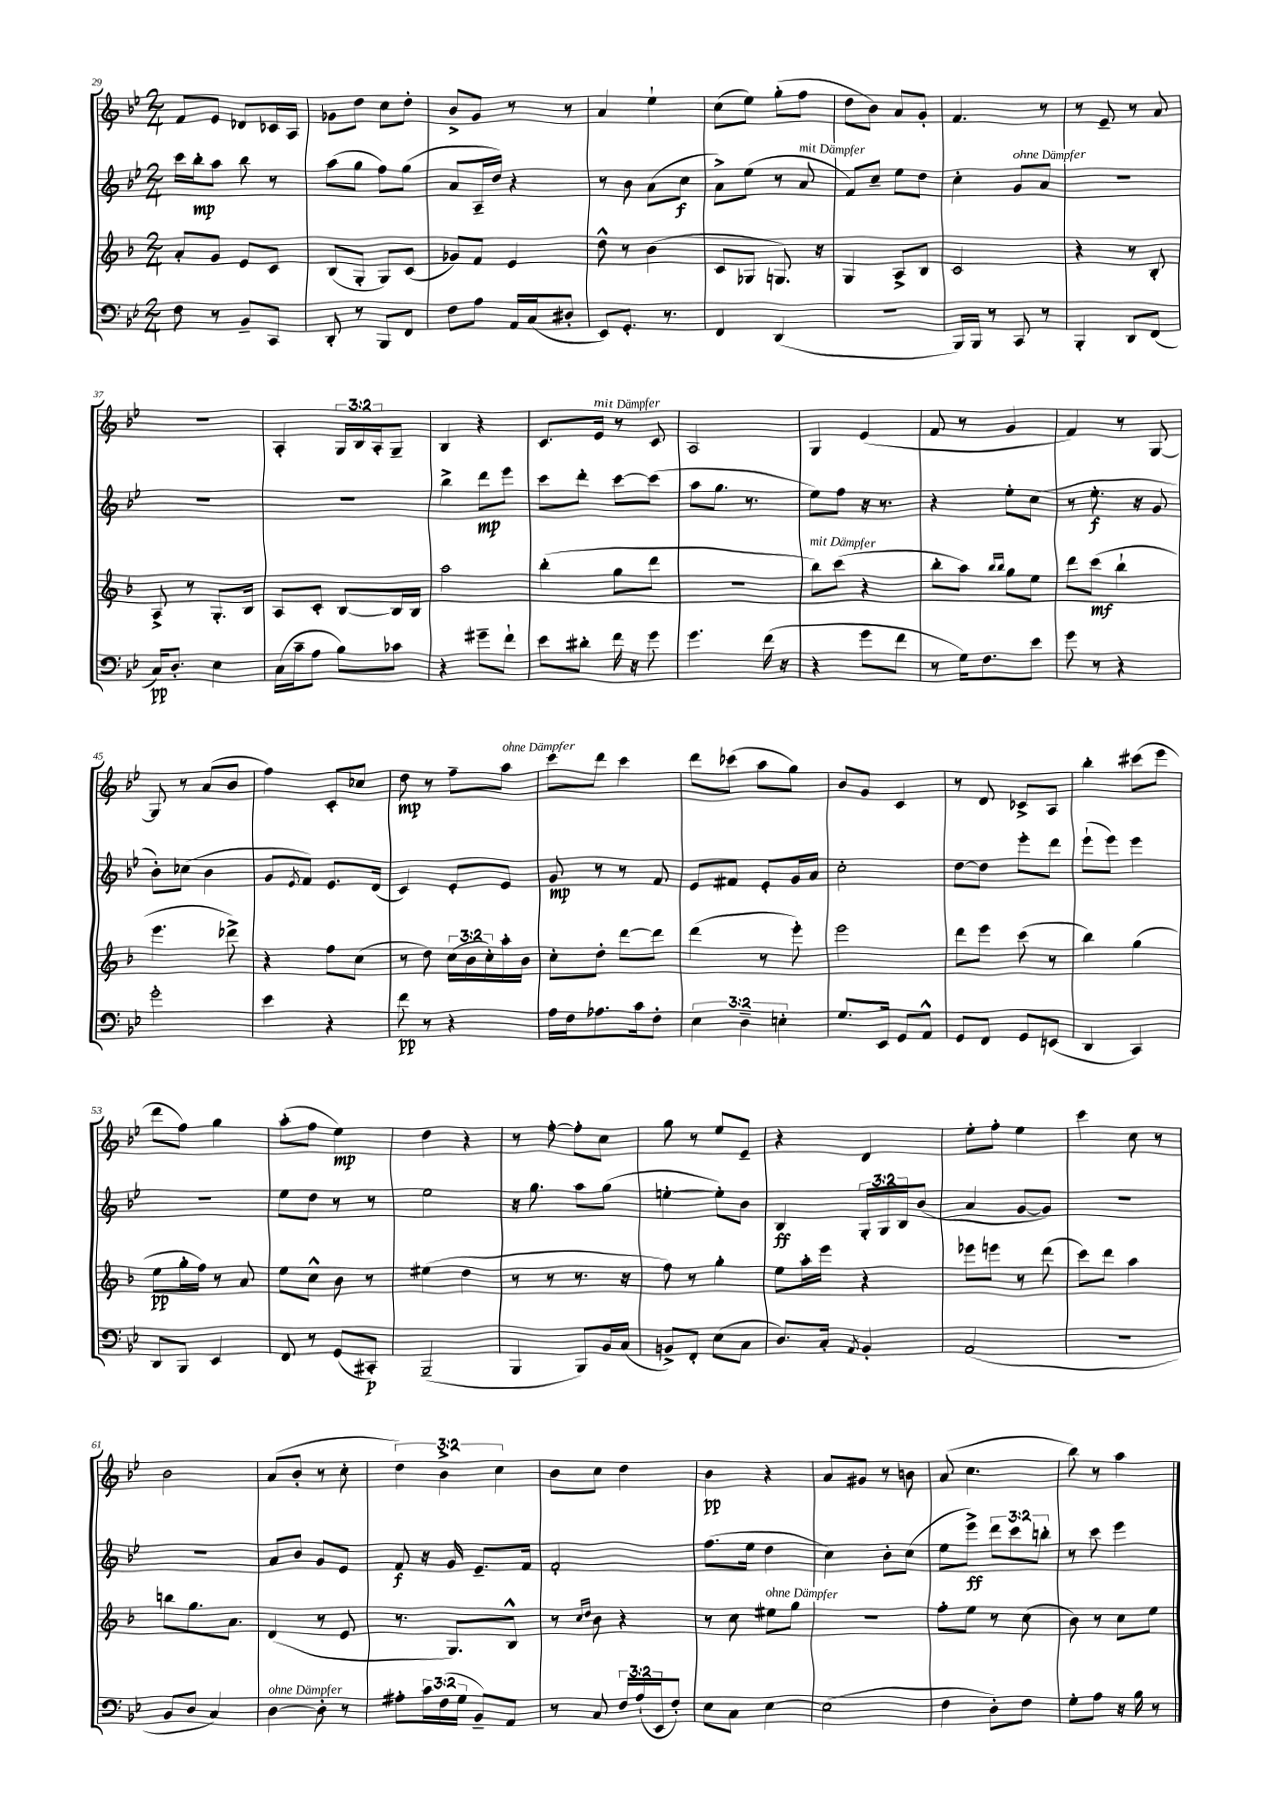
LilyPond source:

<<
\new StaffGroup <<
\new Staff = "s0" {
    \clef treble \key bes \major \numericTimeSignature \time 2/4 \override Staff.TupletNumber.text = #tuplet-number::calc-fraction-text
    f'8 ees'8 des'8 ces'16 a16 |
    ges'8 d''8 c''8 d''8-. |
    bes'8-> g'8 r8 r8 |
    a'4 ees''4-! |
    c''8( ees''8) g''8-.( f''8 |
    d''8 bes'8) a'8 g'8-. |
    f'4. r8 |
    r8 ees'8-- r8 a'8 |
    r2 |
    a4-. \tuplet 3/2 { g16 bes16 a16-. } g8-- |
    bes4 r4 |
    c'8. ees'16^\markup { \italic "mit Dämpfer" } r8 c'8 |
    a2 |
    g4 ees'4( |
    f'8 r8 g'4 |
    f'4) r8 g8~ |
    g8 r8 a'8( bes'8 |
    f''4) c'8-. ces''8 |
    d''8\mp r8 f''8-- a''8^\markup { \italic "ohne Dämpfer" } |
    c'''8 d'''8 c'''4 |
    d'''8 ces'''8( a''8 g''8) |
    bes'8 g'8 c'4 |
    r8 d'8 ces'8-> a8 |
    bes''4-. cis'''8( ees'''8 |
    d'''8 f''8) g''4 |
    a''8-.( f''8 ees''4\mp) |
    d''4 r4 |
    r8 f''8~-. f''8-. c''8 |
    g''8 r8 ees''8 ees'8-- |
    r4 d'4 |
    ees''8-. f''8-. ees''4 |
    c'''4 c''8 r8 |
    bes'2 |
    a'8( bes'8-. r8 c''8-. |
    \tuplet 3/2 { d''4) bes'4-> c''4 } |
    bes'8 c''8 d''4 |
    bes'4\pp r4 |
    a'8 gis'8 r8 b'8 |
    a'8( c''4. |
    bes''8) r8 a''4 \bar "|." |
}
\new Staff = "s1" {
    \clef treble \key bes \major \numericTimeSignature \time 2/4 \override Staff.TupletNumber.text = #tuplet-number::calc-fraction-text
    c'''16 bes''16-.\mp a''8 bes''8 r8 |
    a''8( g''8 f''8) g''8( |
    a'8 a16-- d''16) r4 |
    r8 bes'8 a'8( c''8\f |
    a'8->) ees''8( r8 a'8^\markup { \italic "mit Dämpfer" } |
    f'8) c''8-- ees''8 d''8 |
    c''4-. g'8^\markup { \italic "ohne Dämpfer" } a'8 |
    R2 |
    R2 |
    R2 |
    bes''4-> d'''8\mp ees'''8 |
    c'''8 d'''8-. c'''8~ c'''8( |
    a''8 g''8. r8. |
    ees''8) f''8 r16 r8. |
    r4 ees''8-. c''8( |
    r8 ees''8.-.\f r16 g'8 |
    bes'8-.) ces''8( bes'4 |
    g'8 \acciaccatura { ees'8 } f'8) ees'8. d'16( |
    c'4) ees'8-. ees'8 |
    g'8\mp r8 r8 f'8 |
    ees'8 fis'8 ees'8-. g'16 a'16 |
    c''2-. |
    d''8~ d''8 ees'''8-. d'''8 |
    ees'''8-!( ees'''8) ees'''4 |
    R2 |
    ees''8 d''8 r8 r8 |
    ees''2 |
    r16 g''8. a''8 g''8( |
    e''4~-. e''8-.) bes'8 |
    bes4\ff \tuplet 3/2 { g16-. g16 bes16 } bes'8( |
    a'4 g'8~ g'8) |
    R2 |
    R2 |
    a'8 bes'8 g'8 ees'8 |
    f'8\f r16 g'16 ees'8.-- f'16 |
    f'2-. |
    f''8.( ees''16 d''4 |
    c''4) bes'8-. c''8( |
    ees''8 ees'''8->\ff) \tuplet 3/2 { d'''8 c'''8 b''8-. } |
    r8 c'''8 ees'''4 \bar "|." |
}
\new Staff = "s2" {
    \clef treble \key f \major \numericTimeSignature \time 2/4 \override Staff.TupletNumber.text = #tuplet-number::calc-fraction-text
    a'8-. g'8 e'8 c'8 |
    bes8( g8-. g8) c'8( |
    ges'8) f'8 e'4 |
    d''8-^ r8 bes'4( |
    c'8 ges8 g8.) r16 |
    g4 a8-> bes8 |
    c'2 |
    r4 r8 bes8-. |
    a8-> r8 g8.-. bes16 |
    a8 c'8-. bes8~ bes16 bes16 |
    a''2 |
    bes''4-.( g''8 d'''8 |
    r2 |
    bes''8^\markup { \italic "mit Dämpfer" }) c'''8( r4 |
    bes''8-. a''8) \grace { bes''16 bes''16 } g''8 e''8 |
    d'''8 c'''8\mf( bes''4-! |
    e'''4. des'''8->) |
    r4 f''8 c''8( |
    r8 d''8) \tuplet 3/2 { c''16( bes'16 c''16-.) } a''16-. bes'16 |
    c''8-. d''8-. d'''8~ d'''8 |
    d'''4( r8 e'''8-.) |
    e'''2 |
    d'''8 e'''8 c'''8( r8 |
    bes''4) g''4( |
    e''8\pp g''16-. f''16) r8 a'8 |
    e''8 c''8-^ bes'8 r8 |
    eis''4( d''4 |
    r8 r8 r8. r16 |
    f''8) r8 g''4-. |
    e''8 a''16-. e'''16 r4 |
    ees'''8 e'''8 r8 d'''8( |
    c'''8) d'''8 a''4 |
    b''8 g''8. a'8. |
    d'4( r8 e'8 |
    r8. g8.) bes8-^ |
    r8 \grace { c''16 d''16 } bes'8 r4 |
    r8 c''8 eis''8^\markup { \italic "ohne Dämpfer" } g''8 |
    R2 |
    f''8-. e''8 r8 c''8( |
    bes'8) r8 c''8 e''8 \bar "|." |
}
\new Staff = "s3" {
    \clef bass \key bes \major \numericTimeSignature \time 2/4 \override Staff.TupletNumber.text = #tuplet-number::calc-fraction-text
    f8 r8 bes,8-- c,8 |
    d,8-. r8 bes,,8 f,8 |
    f8 a8 a,16 c16( dis8-. |
    ees,8) g,8.-. r8. |
    f,4 d,4( |
    R2 |
    bes,,16) bes,,16 r8 c,8 r8 |
    bes,,4-. d,8 f,8( |
    c16\pp) d8.-. ees4 |
    c16( c'16-- a8 bes8) ces'8 |
    r4 gis'8-- f'8-! |
    ees'8 dis'8-. f'16 r16 g'8 |
    g'4. f'16( r16 |
    r4 g'8 f'8 |
    r8 g16) f8. ees'8 |
    g'8 r8 r4 |
    g'2-. |
    ees'4 r4 |
    f'8\pp r8 r4 |
    a16 f16 aes8. c'16 f8-. |
    \tuplet 3/2 { ees4 d4-- e4-. } |
    g8. ees,16 g,8 a,8-^ |
    g,8 f,8 g,8 e,8( |
    d,4 c,4) |
    d,8 bes,,8 ees,4 |
    f,8 r8 g,8( cis,8-.\p) |
    bes,,2--( |
    bes,,4 bes,,8) bes,16 c16( |
    b,8->) f,8-. ees8( c8 |
    d8.) c16-. \acciaccatura { a,8 } bes,4-. |
    a,2( |
    R2 |
    bes,8 d8 c4) |
    d4~^\markup { \italic "ohne Dämpfer" } d8-. r8 |
    ais8-. \tuplet 3/2 { c'16 f16( g16 } bes,8--) a,8 |
    r8 c8 \tuplet 3/2 { f16 a16-!( ees,16 } f8-.) |
    ees8 c8 ees4~ |
    ees2( |
    f4 d8-.) f8 |
    g8-. a8 r16 bes16 r8 \bar "|." |
}
>>
>>
\layout { \context { \Score currentBarNumber = #29 } }
